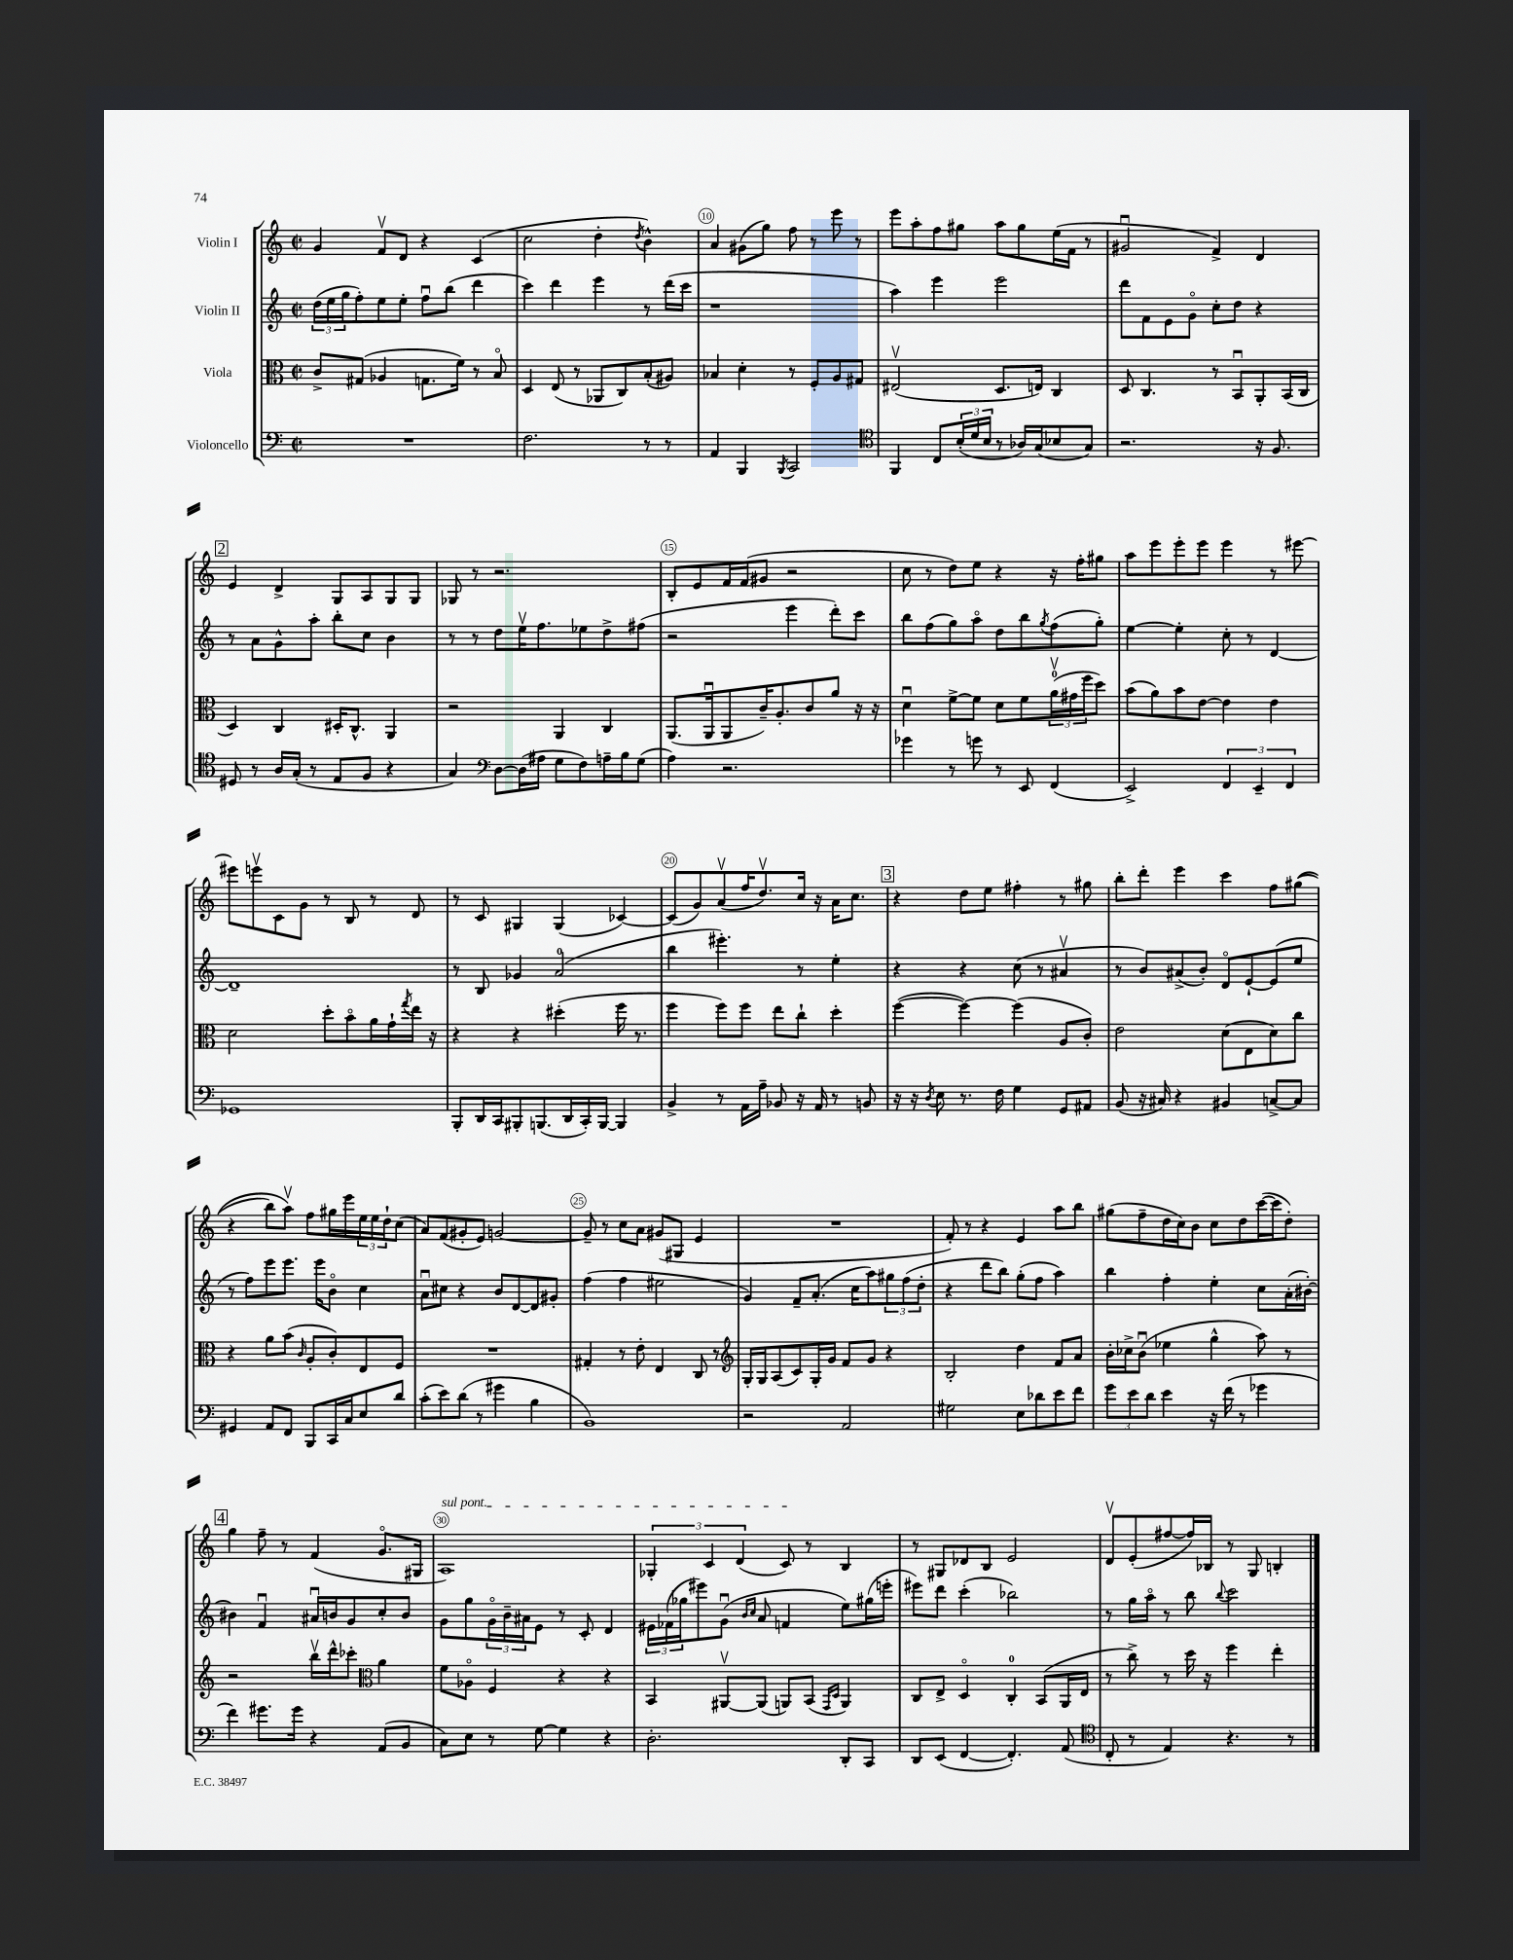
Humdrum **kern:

**kern	**kern	**kern	**kern
*part4	*part3	*part2	*part1
*staff4	*staff3	*staff2	*staff1
*I"Violoncello	*I"Viola	*I"Violin II	*I"Violin I
*clefF4	*clefC3	*clefG2	*clefG2
*k[]	*k[]	*k[]	*k[]
*M2/2	*M2/2	*M2/2	*M2/2
*met(c|)	*met(c|)	*met(c|)	*met(c|)
=8	=8	=8	=8
1r	8c^/L	(24dd\LL	4g/
.	.	24ee\	.
.	.	24gg\J	.
.	(8G#X/J	8ff'\)	.
.	4A-X/	8ee\	8fv/L
.	.	8ee'\J	8d/J
.	8.Gn\L	8ffu\L	4r
.	.	(8bb\J	.
.	16f\Jk)	.	.
.	8r	4ddd\	(4c/
.	8B/	.	.
=9	=9	=9	=9
2.F\	4D/	4ccc\)	2cc\
.	(8E/	4ddd\	.
.	8r	.	.
.	8AA-X/L	4eee\	4dd'\
.	8C/)	.	.
.	.	.	8qdd/
8r	(8B'/	8r	4b^^\)
8r	8A#X/J)	(16ddd\LL	.
.	.	16ccc\JJ	.
=10	=10	=10	=10
4AA/	4B-X/	1r	4a/
4BBB/	4d'\	.	(8g#X\L
.	.	.	8gg\J)
8qBBB/	.	.	.
2CC/	8r	.	8ff\
.	8F'/L	.	8r
.	8A/	.	8eee\
.	8G#X/J	.	8r
=11	=11	=11	=11
*clefC4	*	*	*
4FF/	(2E#Xv/	4aa\)	8eee\L
.	.	.	8aa'\
8C/L	.	4eee\	8ff\
(24B'/L	.	.	8gg#X\J
24d/	.	.	.
24B/JJ	.	.	.
8r	8.D/L	2eee\	8aa\L
16A-X/LL)	.	.	8gg#\
(16G/J	16En/Jk)	.	.
8B-X/	4C/	.	(16ee\L
.	.	.	16f\JJ
8G/J)	.	.	8r
=12	=12	=12	=12
2.r	8D/	8ddd\L	2g#Xu/
.	4.C/	8f\	.
.	.	8e\	.
.	.	8g\J	.
.	8r	8cc'\L	4f^/)
.	8BBu/L	8dd\J	.
16r	8AA'/	4r	4d/
8.F/	.	.	.
.	(16BB/L	.	.
.	16C/JJ	.	.
!!LO:LB:g=z
!!LO:REH:place=s1:t=2
=13	=13	=13	=13
8D#X/	4D/)	8r	4e/
8r	.	8a\L	.
16A/LL	4C/	8g^^\	4d^/
(16G'/JJ	.	.	.
8r	.	8aa'\J	.
8E/L	16D#X'/KL	8bb'\L	8G/L
.	8.C^^/J	.	.
8F/J	.	8cc\J	8A/
4r	4AA/	4b\	8G/
.	.	.	8G/J
=14	=14	=14	=14
4G/)	2r	8r	8G-X/
.	.	8r	8r
*clefF4	*	*	*
[8D\L	.	8dd\L	2.r
(16D\L]	.	16eev\K	.
16A#X\JJ	.	8.ff\	.
8G\L	4AA/	.	.
8F\)	.	8ee-X\	.
16An~\L	4C/	8dd^\	.
16B\J	.	.	.
(8G\J	.	(8ff#X\J	.
=15	=15	=15	=15
4A\)	(8.AA/L	2r	8B'/L
.	.	.	8e/
.	16AAu/k	.	.
2.r	8AA/	.	16f/L
.	.	.	(16f/J
.	16c~/K)	.	8g#X/J
.	8.A'/	.	.
.	.	4eee\	2r
.	8c/	.	.
.	8a/J	8ddd'\L)	.
.	16r	8ccc\J	.
.	16r	.	.
=16	=16	=16	=16
4g-X\	4du\	8bb\L	8cc\
.	.	(8ff\	8r
8r	[8f^\L	8gg\)	8dd\L)
8gn\	8f\J]	8aa\J	8ee\J
8r	8d\L	8dd\L	4r
8EE/	8f\	8bb\	.
.	.	8qgg/	.
(4FF/	(24av\L	(8ff\	16r
.	24g#X\	.	.
.	.	.	16ff'\KL
.	24ff\J	.	.
.	8dd\J)	8gg'\J)	8gg#X\J
=17	=17	=17	=17
2EE^/)	(8b\L	[4ee\	8aa\L
.	8a\)	.	8eee\
.	8b\	4ee'\]	8eee'\
.	[8e\J	.	8eee\J
6FF/	4e\]	8cc'\	4eee\
.	.	8r	.
6EE~/	.	.	.
.	4e\	[4d/	8r
6FF/	.	.	.
.	.	.	[8eee#X\
!!LO:LB:g=z
=18	=18	=18	=18
1GG-X	2d\	1d~]	8eee#X\L]
.	.	.	8eeenv\
.	.	.	8c\
.	.	.	8g\J
.	8dd'\L	.	8r
.	8b\	.	8B/
.	16a\L	.	8r
.	16g`\	.	.
.	8qgg/	.	.
.	16ee\JJ	.	8d/
.	16r	.	.
=19	=19	=19	=19
8BBB'/L	4r	8r	8r
16DD/L	.	8B/	8c/
16CC/J	.	.	.
8BBB#X'/	4r	4g-X/	4G#X/
(8.BBBn/	.	.	.
.	(4dd#X'\	(2a/	(4G#/
16DD/L	.	.	.
16CC'/)	.	.	.
[16BBB/JJ	.	.	.
4BBB/]	16ff\	.	[4c-X/)
.	8.r	.	.
=20	=20	=20	=20
4BB^/	4ff\	4bb\	(8c-/L]
.	.	.	8g/)
8r	8ff\L)	4.eee#X'\)	(8av/
16AA\LL	8ff\J	.	16ff/K
16A~\JJ	.	.	8.ddv/)
8BB-X/	8ee\L	.	.
16r	8cc`\J	8r	16cc/Jk
16AA/	.	.	16r
8r	4dd'\	4ee'\	16a\KL
.	.	.	8.cc\J
8BBn/	.	.	.
!!LO:REH:place=s1:t=3
=21	=21	=21	=21
16r	([4ff\	4r	4r
16r	.	.	.
8qD/	.	.	.
8E\	.	.	.
8.r	4ff\_)	4r	8dd\L
.	.	.	8ee\J
16F\	.	.	.
4G\	(4ff\]	(8cc\	4ff#X'\
.	.	8r	.
8GG/L	8A/L	4a#Xv/	8r
8AA#X/J	8c'/J)	.	8gg#X\
=22	=22	=22	=22
(8BB/	2e\	8r	8bb'\L
16r	.	8b/L)	8ddd'\J
16C#X/)	.	.	.
4r	.	(8a#X^/	4eee\
.	.	8b'/J)	.
4BB#X/	(8d\L	8d/L	4ccc\
.	8E\	[8e`/	.
[8Cn^/L	8d\)	(8e/]	8ff\L
8C/J]	8cc\J	8ee/J	((8gg#X\J
!!LO:LB:g=z
=23	=23	=23	=23
4GG#X/	4r	8r	4r
.	.	8ff\L)	.
8AA/L	8a\L	8eee\	8bb\L)
8FF/J	(8b\J	8.eee\J	8aav\J)
.	16qqc/	.	.
8BBB/L	8A'/L	.	8ff\L
.	.	16eee\KL	.
16CC/L	8c'/)	8b\J	16gg#X\L
16C/J	.	.	16eee\
8E/	8E/	4cc\	24ee\
.	.	.	24ee\
.	.	.	24dd`\J
8d/J	8F/J	.	(8cc\J
=24	=24	=24	=24
(8c'\L	1r	8au\L	8a/L)
8e\)	.	8cc#X\J	(8f/
(8d\J	.	4r	8g#X'/
8r	.	.	8e/J)
4g#X\	.	8b/L	[2gn/
.	.	[8d/	.
4B\	.	8d/]	.
.	.	8g#X'/J	.
=25	=25	=25	=25
1BB)	4G#X'/	(4ff\	8g~/]
.	.	.	8r
.	8r	4ff\	8cc\L
.	8e'\	.	8a\J
.	4E/	2ee#X\	(8g#X/L
.	.	.	8G#X/J
.	8C/	.	4e/
.	8r	.	.
=26	=26	=26	=26
*	*clefG2	*	*
2r	16G'/LL	4g/)	1r
.	16G/J	.	.
.	(8A/	.	.
.	8c/)	8f~/L	.
.	16G'/L	(8.a'/J	.
.	16g/JJ	.	.
2AA/	8f/L	.	.
.	.	16cc\KL	.
.	8g/J	8aa\)	.
.	4r	12gg#X\	.
.	.	(12ff\	.
.	.	12dd'\J	.
=27	=27	=27	=27
2G#X\	2B'/	4r	8f'/)
.	.	.	8r
.	.	8ddd\L	4r
.	.	8bb\J)	.
8E\L	4dd\	(8gg'\L	4e/
8d-X\	.	8ff\J	.
8e\	8f/L	4aa\)	8aa\L
8f\J	8a/J	.	8bb\J
=28	=28	=28	=28
12g\L	16b'\LL	4bb\	(8gg#X\L
.	16cc-X^\J	.	.
12e\	.	.	.
.	(8bu\J	.	8ff~\
12d\J	.	.	.
4e\	4ee-X\	4ff'\	16dd\L
.	.	.	16cc\J)
.	.	.	8b\J
16r	4gg^^\	4ee'\	8cc\L
(16f\	.	.	.
8r	.	.	8dd\
4g-X\	8aa\)	8cc\L	([16ccc\L
.	.	.	16ccc\J]
.	8r	(16a'\L	8dd'\J)
.	.	[16b#X'\JJ)	.
!!LO:LB:g=z
!!LO:REH:place=s1:t=4
=29	=29	=29	=29
4f\)	2r	4b#X\]	4gg\
8.g#X\L	.	4fu/	8ff~\
.	.	.	8r
16g#\Jk	.	.	.
4r	16bbv\LL	16a#Xu/LL	(4f/
.	16ddd^^\J	16bn/J	.
.	8ccc-X'\J	8g/	.
*	*clefC3	*	*
(8AA/L	4a\	8cc'/	8.g/L
8BB/J	.	8b/J	.
.	.	.	16G#X/Jk
=30	=30	=30	=30
!	!	!	!LO:TX:a:i:t=sul pont.
8C\L)	8f\L	8g\L	1A)
8E\J	8A-X\J	8gg\	.
8r	4F/	24g\L	.
.	.	24b~\	.
.	.	24a#X\J	.
[8G\	.	8e\J	.
4G\]	4r	8r	.
.	.	8c'/	.
4r	4r	4d/	.
=31	=31	=31	=31
2.D'\	4BB/	24e#X\LL	6G-X'/
.	.	(24f-X\	.
.	.	24gg-X\J	.
.	.	8eee#X\)	.
.	.	.	6c/
.	[8AA#Xv/L	(8gu\J	.
.	.	.	(6d/
.	.	16qqb/LL	.
.	.	16qqcc/JJ	.
.	(8AA#/J]	8a/	.
.	8AAn/L)	4fn/	8c/)
.	(8BB/J	.	8r
.	16qqGG/LL	.	.
.	16qqD/JJ	.	.
8DD'/L	4AA/)	8ee\L)	4B/
8CC/J	.	(16gg#X\L	.
.	.	16eeen'\JJ	.
=32	=32	=32	=32
8DD/L	8C/L	8eee#X\L)	8r
(8EE/J	8E^/J	8ddd\J	8G#X/L
[4FF/	4D/	(4ccc'\	8d-X/
.	.	.	8B/J
4.FF'/])	4C'/	2bb-X\)	2e/
.	(8BB/L	.	.
(8AA/	16AA/L	.	.
.	16E/JJ	.	.
=33	=33	=33	=33
*clefC4	*	*	*
8C'/	8r	8r	8dv/L
8r	8cc^\)	16gg\LL	(8e'/
.	.	16aa\JJ	.
4E/)	8r	8r	[8ff#X/
.	16dd\	8bb\	16ff#/L])
.	16r	.	16B-X/JJ
.	.	8qqbb/	.
4.r	4ff\	2ccc\	8r
.	.	.	8G/
.	4ee'\	.	4Bn'/
8r	.	.	.
==	==	==	==
*-	*-	*-	*-
